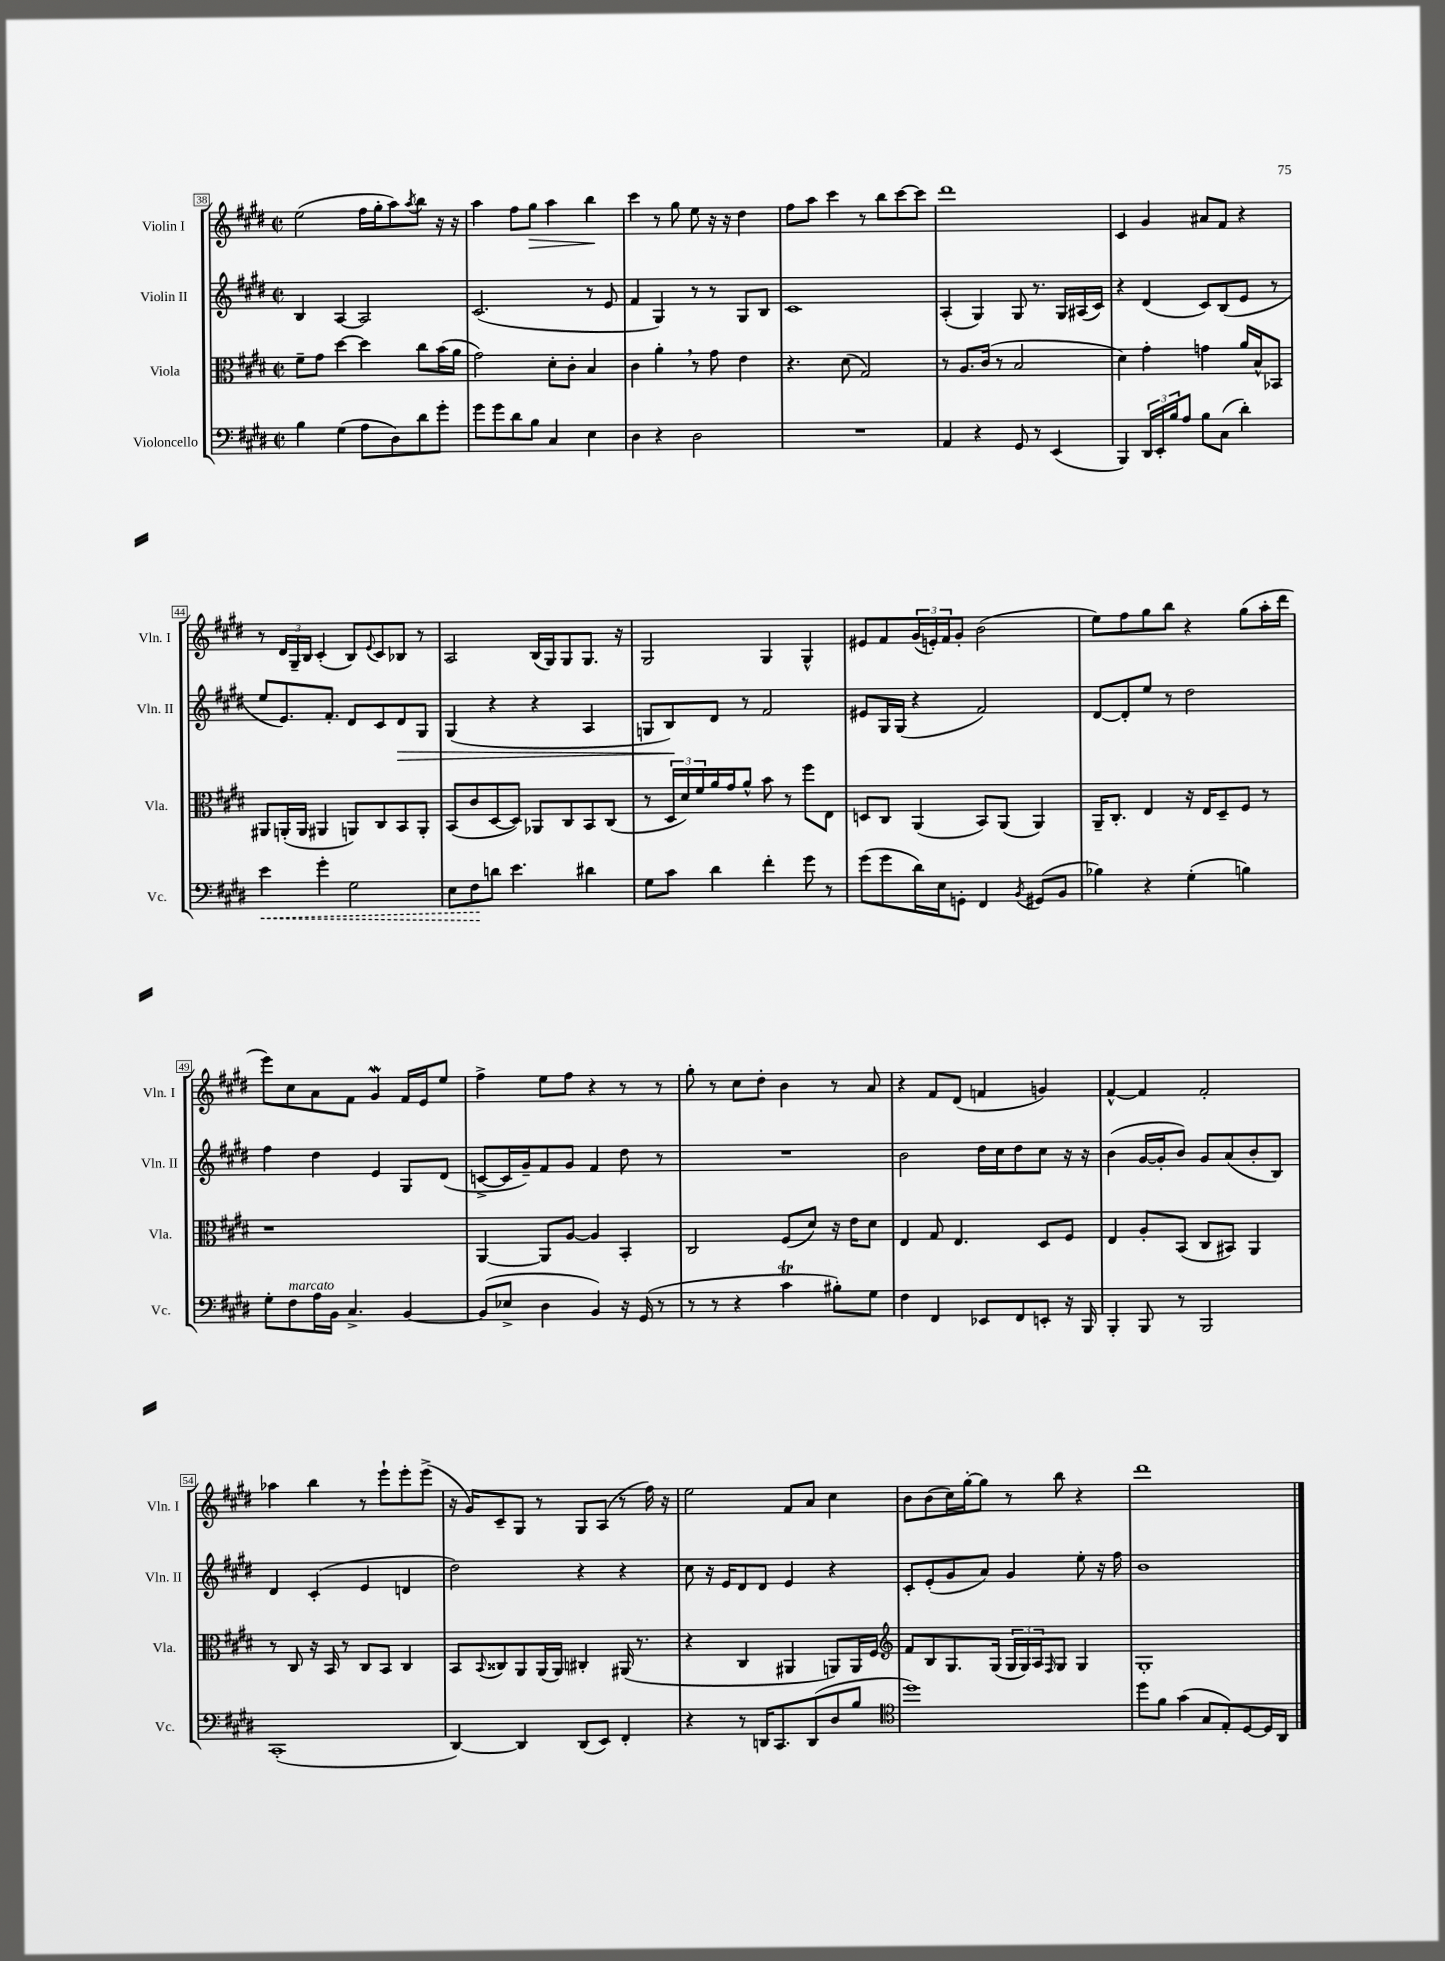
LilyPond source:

<<
\new StaffGroup <<
\new Staff = "s0" \with { instrumentName = "Violin I" shortInstrumentName = "Vln. I" } {
    \clef treble \key e \major \defaultTimeSignature \time 2/2
    e''2( fis''16 gis''16-. a''8) \acciaccatura { a''8 } b''8 r16 r16 |
    a''4 fis''8 gis''8\> a''4 b''4\! |
    cis'''4 r8 gis''8 e''8 r16 r16 dis''4 |
    fis''8 a''8 cis'''4 r8 b''8 cis'''8~ cis'''8 |
    dis'''1 |
    cis'4 gis'4 ais'8 fis'8 r4 |
    r8 \tuplet 3/2 { dis'16 gis16-- b16 } cis'4-.( b8) \appoggiatura { e'8 } cis'8 bes8 r8 |
    a2 b16( gis16) gis8 gis8. r16 |
    gis2 gis4 gis4-^ |
    eis'8 fis'8 \tuplet 3/2 { gis'16( e'16-.) fis'16 } gis'8-. b'2( |
    e''8) fis''8 gis''8 b''8 r4 gis''8( a''16-. dis'''16 |
    e'''8) cis''8 a'8 fis'8 gis'4\mordent fis'16 e'16 e''8 |
    fis''4-> e''8 fis''8 r4 r8 r8 |
    gis''8-. r8 cis''8 dis''8-. b'4 r8 a'8 |
    r4 fis'8 dis'8( f'4 g'4) |
    fis'4~-^ fis'4 fis'2-. |
    aes''4 b''4 r8 e'''8-! e'''8-. e'''8->( |
    r16 gis'16) cis'8-- gis8 r8 gis8 a8( r8 fis''16) r16 |
    e''2 fis'8 a'8 cis''4 |
    b'8 b'8( cis''16) gis''16~-. gis''8 r8 b''8 r4 |
    dis'''1 \bar "|." |
}
\new Staff = "s1" \with { instrumentName = "Violin II" shortInstrumentName = "Vln. II" } {
    \clef treble \key e \major \defaultTimeSignature \time 2/2
    b4 a4~ a2 |
    cis'2.( r8 e'8 |
    fis'4 gis4) r8 r8 gis8 b8 |
    cis'1 |
    a4-.( gis4) gis8 r8. gis16 ais16( cis'16) |
    r4 dis'4( cis'8) b8( e'8 r8 |
    e''8 e'8.) fis'8.-. dis'8 cis'8 dis'8\> gis8 |
    gis4( r4 r4 a4 |
    g8 b8\!) dis'8 r8 fis'2 |
    eis'8 gis16 gis16( r4 fis'2) |
    dis'8~ dis'8-. e''8 r8 dis''2 |
    fis''4 dis''4 e'4 gis8 dis'8( |
    c'8~-> c'16 gis'16--) fis'8 gis'8 fis'4 dis''8 r8 |
    R1 |
    b'2 dis''16 cis''16 dis''8 cis''8 r16 r16 |
    b'4( gis'16~ gis'16-. b'8) gis'8 a'8( b'8-. b8) |
    dis'4 cis'4-.( e'4 d'4 |
    dis''2) r4 r4 |
    cis''8 r16 e'16 dis'8 dis'8 e'4 r4 |
    cis'8-. e'8-.( gis'8 a'8) gis'4 e''8-. r16 fis''16 |
    b'1 \bar "|." |
}
\new Staff = "s2" \with { instrumentName = "Viola" shortInstrumentName = "Vla." } {
    \clef alto \key e \major \defaultTimeSignature \time 2/2
    fis'8-- gis'8 dis''4~ dis''4 cis''8 b'16( a'16 |
    gis'2) dis'8-. cis'8-. b4 |
    cis'4 a'4-. \breathe r8 gis'8 e'4 |
    r4. dis'8( gis2) |
    r8 a8. cis'16( r8 b2 |
    dis'4) gis'4-. g'4 a'16 b16-^ bes,8 |
    ais,8 a,16-.( a,16 ais,4 a,8) cis8 b,8 a,8-. |
    b,8( cis'8 dis8~ dis8) aes,8 cis8 b,8 cis8( |
    r8 \tuplet 3/2 { dis16 dis'16) fis'16 } a'16 gis'16 a'8-^ b'8 r8 fis''8 e8 |
    d8 cis8 a,4( b,8) a,8( a,4) |
    a,16-- cis8.-. e4 r16 e16 dis8-- fis8 r8 |
    r1 |
    a,4~ a,8 a8~ a4 b,4-. |
    cis2 fis8( dis'8) r16 e'16 dis'8 |
    e4 gis8 e4. dis8 fis8 |
    e4 a8-. b,8( cis8 bis,8) a,4 |
    r8 cis8 r16 b,16 r8 cis8 b,8 cis4 |
    b,8 \appoggiatura { b,8 } cisis8 a,8 a,16( a,16) cis4-. ais,16( r8. |
    r4 cis4 ais,4 a,8) a,16 fis16 |
    \clef treble fis'8 b8 gis8. gis16( \tuplet 3/2 { gis16 gis16) a16 } \grace { fis16 } gis8 gis4 |
    gis1-. \bar "|." |
}
\new Staff = "s3" \with { instrumentName = "Violoncello" shortInstrumentName = "Vc." } {
    \clef bass \key e \major \defaultTimeSignature \time 2/2
    b4 gis4( a8 dis8) dis'8 gis'8-. |
    gis'8 gis'8 dis'8 b8 cis4 e4 |
    dis4 r4 dis2 |
    R1 |
    a,4 r4 gis,8 r8 e,4( |
    b,,4) \tuplet 3/2 { dis,16 e,16-. b16 } a8 b8 cis8( dis'4-.) |
    \once \override Hairpin.style = #'dashed-line e'4\< gis'4-. gis2 |
    e8 fis8\! d'8 e'4. dis'4 |
    gis8 cis'8 dis'4 fis'4-. gis'8 r8 |
    gis'8( gis'8 dis'16) e16 g,8-. fis,4 \acciaccatura { b,8 } gis,8( b,8 |
    bes4) r4 gis4-.( b4) |
    gis8-. fis8^\markup { \italic "marcato" } a16 b,16 cis4.-> b,4~ |
    b,8( ees8-> dis4 b,4) r16 gis,16( r8 |
    r8 r8 r4 cis'4\trill bis8-.) gis8 |
    fis4 fis,4 ees,8 fis,8 e,8-. r16 b,,16 |
    b,,4-. b,,8 r8 b,,2 |
    cis,1-.( |
    dis,4~) dis,4 dis,8( e,8) fis,4-. |
    r4 r8 d,16 cis,8. d,8( dis8 b8 |
    \clef tenor dis''1) |
    dis''8 fis'8 gis'4( gis8 e8-.) dis8~ dis16 a,16 \bar "|." |
}
>>
>>
\layout { \context { \Score currentBarNumber = #38 \override BarNumber.stencil = #(make-stencil-boxer 0.1 0.3 ly:text-interface::print) } }
